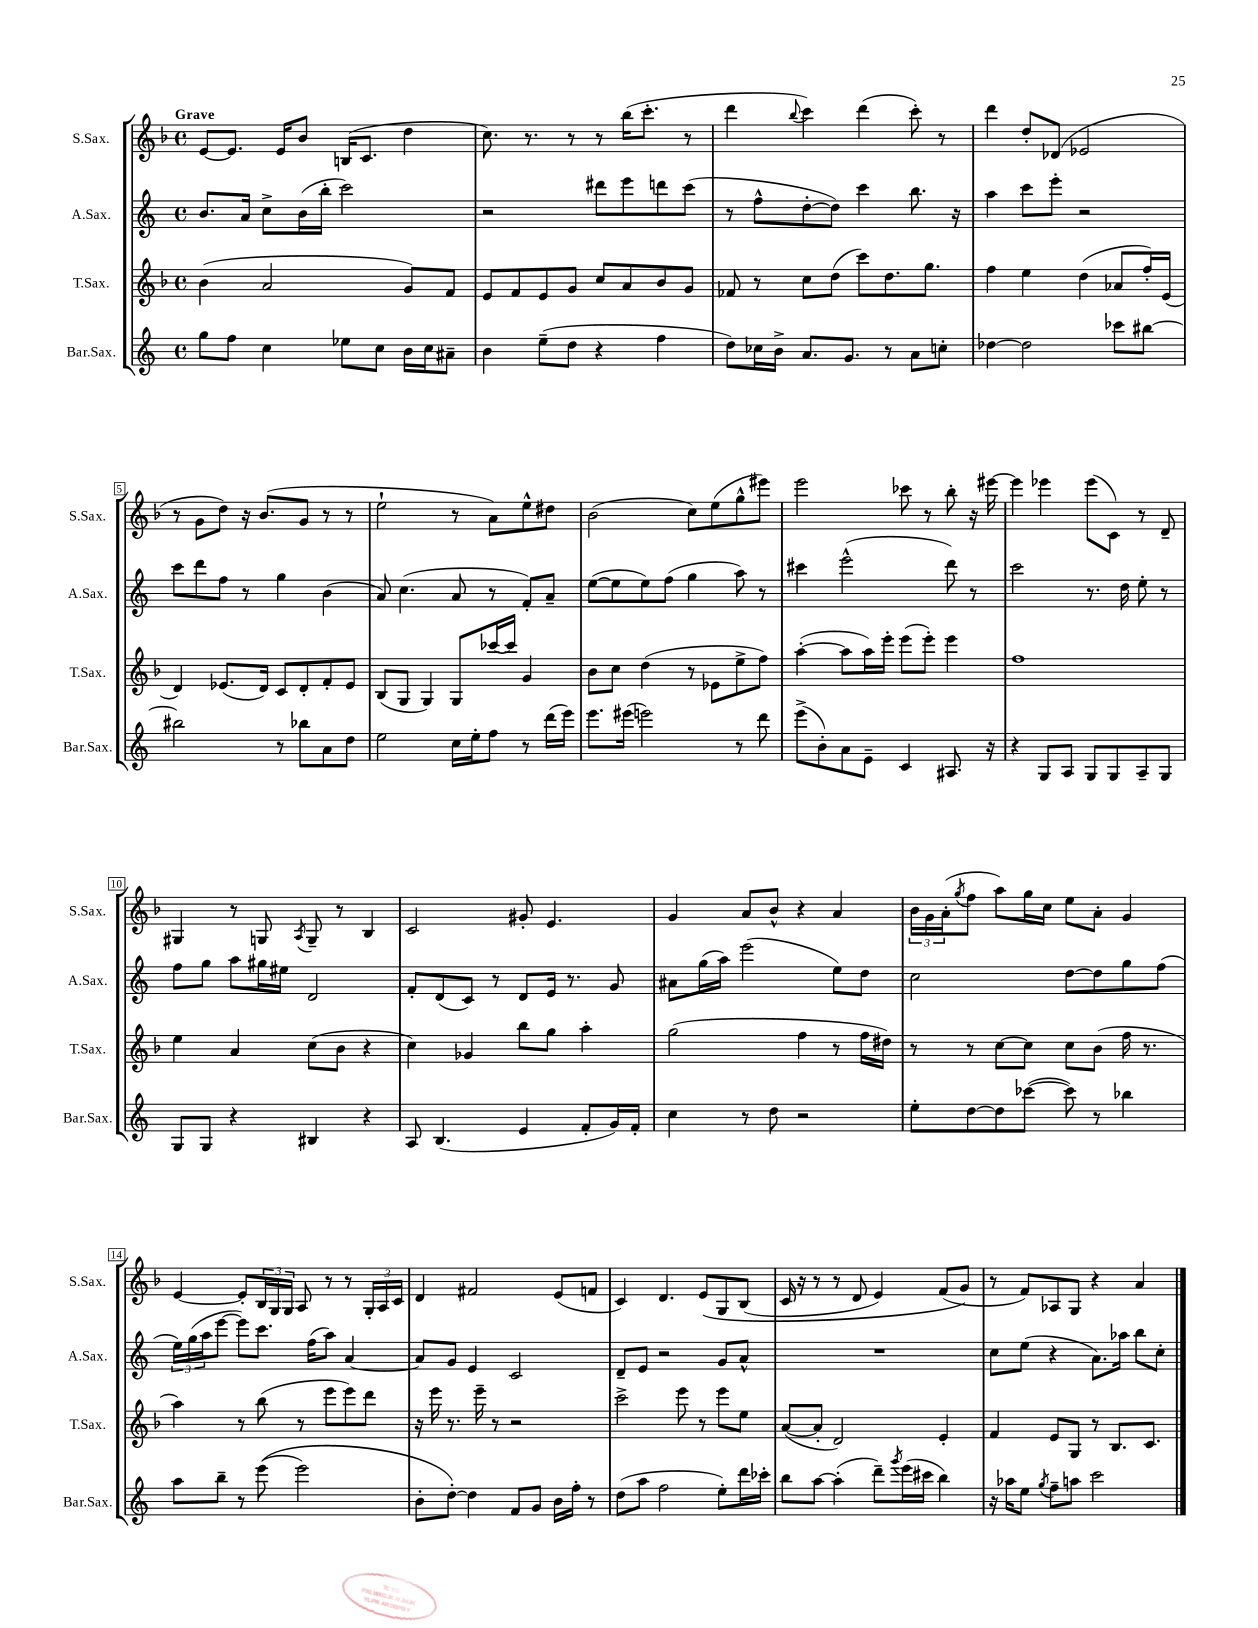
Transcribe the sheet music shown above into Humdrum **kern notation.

**kern	**kern	**kern	**kern
*staff4	*staff3	*staff2	*staff1
*clefG2	*clefG2	*clefG2	*clefG2
*k[]	*k[b-]	*k[]	*k[b-]
*M4/4	*M4/4	*M4/4	*M4/4
*met(c)	*met(c)	*met(c)	*met(c)
8gg	(4b-	8.b	[8e
8ff	.	.	8.e]
.	.	16a	.
4cc	2a	8cc^	.
.	.	.	16e
.	.	(16b	8b-
.	.	16bb'	.
8ee-	.	2ccc)	(16B
.	.	.	8.c
8cc	.	.	.
16b	8g)	.	4dd
16cc	.	.	.
8a#~	8f	.	.
=	=	=	=
4b	8e	2r	8.cc)
.	8f	.	.
.	.	.	8.r
(8ee~	8e	.	.
8dd	8g	.	8r
4r	8cc	8ddd#	8r
.	8a	8eee	(16bb-
.	.	.	8.ccc'
4ff	8b-	8ddd	.
.	8g	(8ccc	8r
=	=	=	=
8dd)	8f-	8r	4ddd
16cc-	8r	8ff^^	.
16b^	.	.	.
.	.	.	8qqbb-
8.a	8cc	[8dd'	4ccc)
.	(8dd	8dd])	.
8.g	.	.	.
.	8ccc)	4ccc	(4ddd
8r	8.dd	.	.
8a	.	8.bb	8ccc')
.	8.gg	.	.
8cc'	.	.	8r
.	.	16r	.
=	=	=	=
[4dd-	4ff	4aa	4ddd
2dd-]	4ee	8ccc	8dd'
.	.	8eee'	(8d-
.	(4dd	2r	2e-
8ccc-	8a-	.	.
[8bb#	16ff')	.	.
.	(16e	.	.
=	=	=	=
2bb#]	4d)	8ccc	8r
.	.	8ddd	8g
.	(8.e-	8ff	8dd)
.	.	8r	16r
.	16d)	.	(8.b-
8r	8c	4gg	.
8bb-	8d'	.	8g
8a	8f'	(4b	8r
8dd	8e-	.	8r
=	=	=	=
2ee	(8B-	8a)	2ee`
.	8G	(4.cc	.
.	4G)	.	.
16cc	8G	8a	8r
16ee'	.	.	.
8ff	[16ccc-	8r	8a)
.	16ccc-]	.	.
8r	4g	8f')	8ee^^
(16ddd	.	8a~	8dd#
16eee)	.	.	.
=	=	=	=
8.eee	8b-	([8ee	(2b-
.	8cc	8ee]	.
(16eee#	.	.	.
2eee)	(4dd	8ee)	.
.	.	(8ff	.
.	8r	4gg	8cc)
.	8e-	.	(8ee
8r	8ee^	8aa)	8gg^^
8ddd	8ff)	8r	8eee#)
=	=	=	=
(8eee^	([4aa'	4ccc#	2eee
8b')	.	.	.
8a	8aa]	(2eee^^	.
8e~	16aa)	.	.
.	16eee'	.	.
4c	(8eee	.	8ccc-
.	8eee')	.	8r
8.A#	4eee	8ddd)	8bb-'
.	.	8r	16r
16r	.	.	[16eee#
=	=	=	=
4r	1ff	2ccc	4eee#]
8G	.	.	4eee-
8A	.	.	.
8G	.	8.r	(8eee-
8G	.	.	8c)
.	.	16dd	.
8A~	.	8ee'	8r
8G	.	8r	8d~
=	=	=	=
8G	4ee	8ff	4G#
8G	.	8gg	.
4r	4a	8aa	8r
.	.	16gg#	8G
.	.	16ee#	.
.	.	.	8qA
4B#	(8cc	2d	8G~
.	8b-	.	8r
4r	4r	.	4B-
=	=	=	=
8A	4cc)	8f'	2c
(4.B	.	(8d	.
.	4g-	8c)	.
.	.	8r	.
4e	8bb-	8d	8g#'
.	8gg	16e	4.e
.	.	8.r	.
8f'	4aa'	.	.
16g)	.	8g	.
16f'	.	.	.
=	=	=	=
4cc	(2gg	8a#	4g
.	.	(16gg	.
.	.	16aa)	.
8r	.	(2eee	8a
8dd	.	.	8b-^^
2r	4ff	.	4r
.	8r	8ee)	4a
.	16ff	8dd	.
.	16dd#)	.	.
=	=	=	=
8ee'	8r	2cc	24b-
.	.	.	24g
.	.	.	(24a'
.	.	.	8qgg
[8dd	8r	.	8ff
8dd]	[8cc	.	8aa)
([8ccc-	8cc]	.	16gg
.	.	.	16cc
8ccc-])	8cc	[8dd	8ee
8r	(8b-	8dd]	8a'
4bb-	16ff	8gg	4g
.	8.r	.	.
.	.	(8ff	.
=	=	=	=
8aa	4aa)	24ee)	[4e
.	.	(24gg	.
.	.	24aa	.
8bb~	.	[8eee	.
8r	8r	8eee])	8e']
&((8eee	(8bb-	8.ccc	24B-
.	.	.	24G
.	.	.	24G
2eee)	8r	.	8A
.	.	(16ff	.
.	8eee	8aa)	8r
.	8eee)	[4a	8r
.	8ddd	.	24G'
.	.	.	24A
.	.	.	24c
=	=	=	=
8b'	16r	8a]	4d
.	16eee	.	.
[8dd'&)	8.r	8g	.
4dd]	.	4e	2f#
.	16eee~	.	.
.	8r	.	.
8f	2r	2c	.
8g	.	.	.
16b	.	.	(8e
16ff'	.	.	.
8r	.	.	8f
=	=	=	=
(8dd	2ccc^	8d~	4c)
8aa	.	8e	.
2ff	.	2r	4.d
.	8eee	.	.
.	8r	.	&(8e
8ee')	8eee	8g	8G
16ddd	8ee	8a^^	(8B-
16ccc-'	.	.	.
=	=	=	=
8bb	([8a	1r	16c
.	.	.	16r
[8aa	8a']	.	8r
(4aa']	2d)	.	8r
.	.	.	8d
8ddd~)	.	.	4e)
8qggg	.	.	.
(16eee	.	.	.
16ccc#	.	.	.
4bb)	4e'	.	(8f
.	.	.	8g&)
=	=	=	=
16r	4f	8cc	8r
16aa-	.	.	.
8ee	.	(8ee	8f)
8qgg	.	.	.
8ff~	8e	4r	8A-
8aa	8G	.	8G
2ccc	8r	8.a)	4r
.	8.B-	.	.
.	.	16aa-	.
.	.	8bb	4a
.	8.c	.	.
.	.	8cc'	.
==	==	==	==
*-	*-	*-	*-
